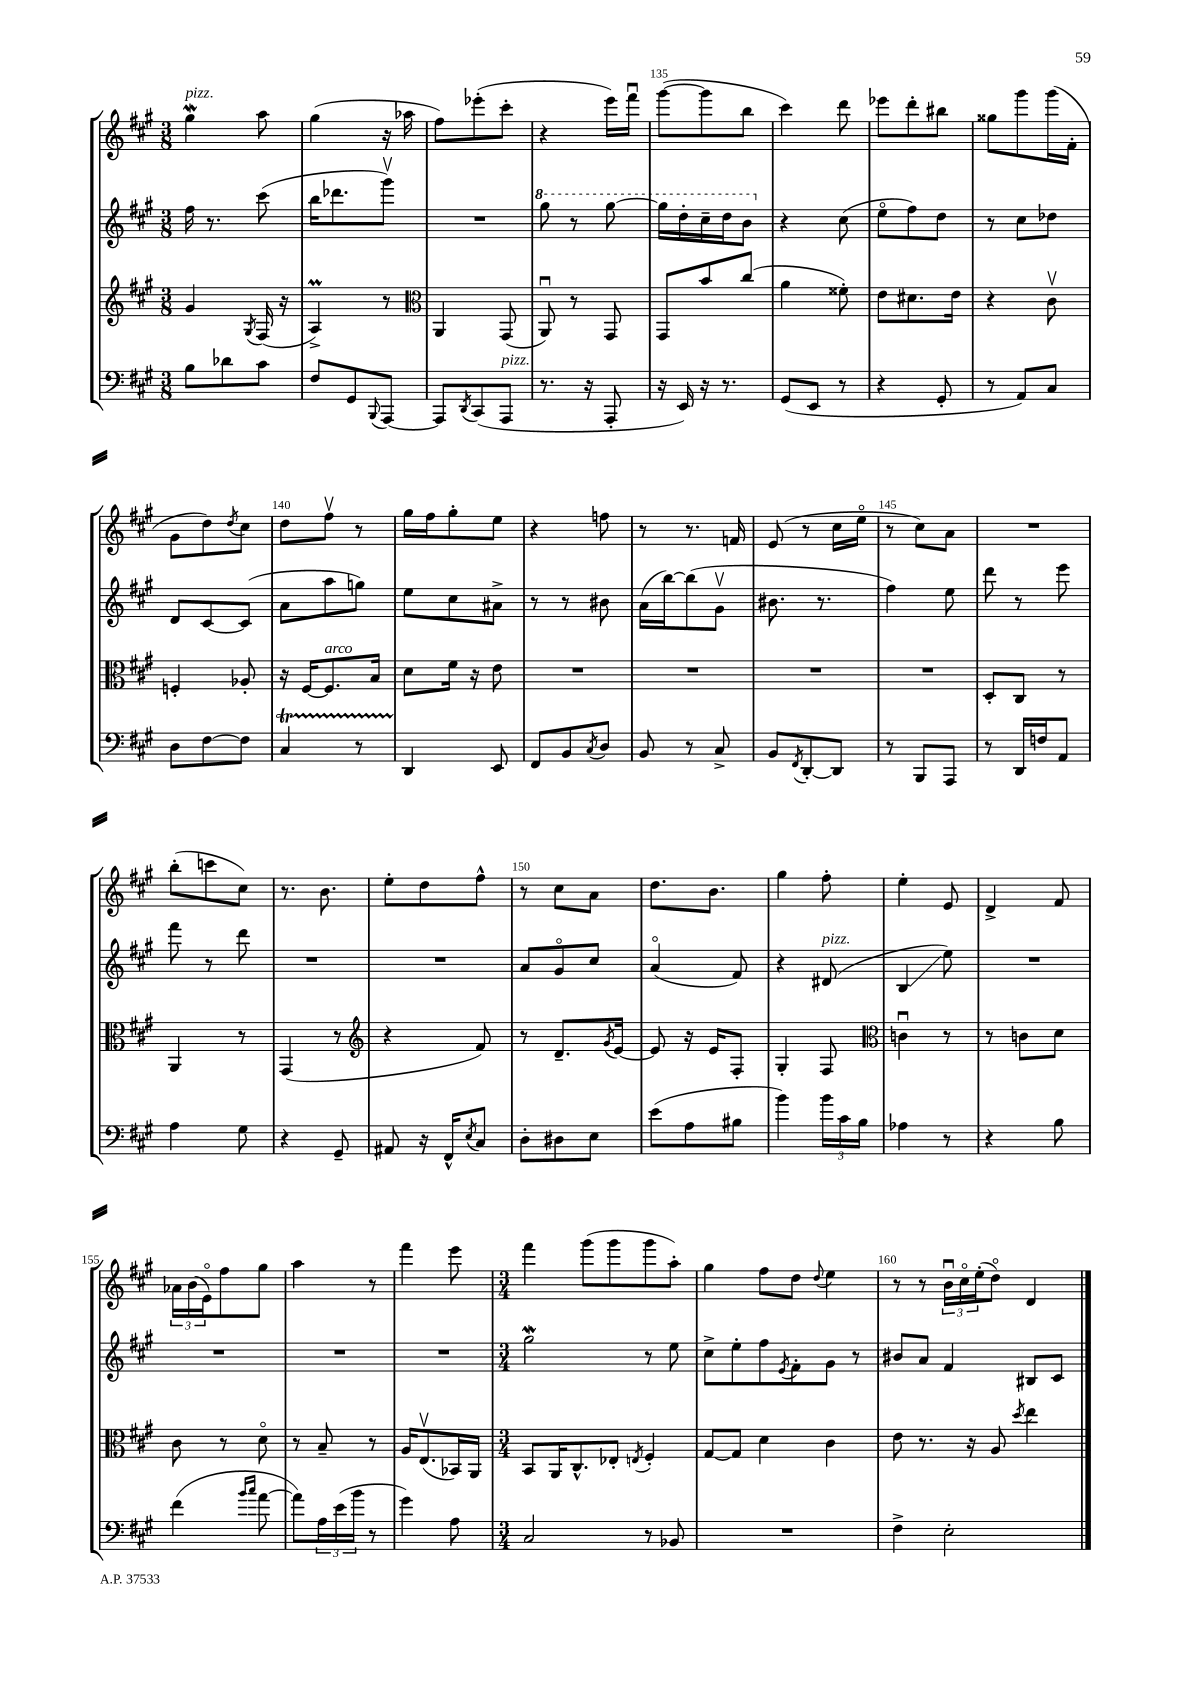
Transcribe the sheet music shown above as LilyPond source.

<<
\new StaffGroup <<
\new Staff = "s0" {
    \clef treble \key a \major \numericTimeSignature \time 3/8
    gis''4\mordent^\markup { \italic "pizz." } a''8 |
    gis''4( r16 aes''16 |
    fis''8) ees'''8-.( cis'''8-. |
    r4 e'''16) fis'''16\downbow |
    gis'''8~( gis'''8 b''8 |
    cis'''4) d'''8 |
    ees'''8 d'''8-. bis''8 |
    gisis''8 gis'''8 gis'''16( fis'16-. |
    gis'8 d''8) \acciaccatura { d''8 } cis''8 |
    d''8 fis''8\upbow r8 |
    gis''16 fis''16 gis''8-. e''8 |
    r4 f''8 |
    r8 r8. f'16 |
    e'8( r8 cis''16 e''16\flageolet |
    r8 cis''8) a'8 |
    R4. |
    b''8-.( c'''8 cis''8) |
    r8. b'8. |
    e''8-. d''8 fis''8-^ |
    r8 cis''8 a'8 |
    d''8. b'8. |
    gis''4 fis''8-. |
    e''4-. e'8 |
    d'4-> fis'8 |
    \tuplet 3/2 { aes'16 b'16( e'16\flageolet) } fis''8 gis''8 |
    a''4 r8 |
    fis'''4 e'''8 |
    \numericTimeSignature \time 3/4 fis'''4 gis'''8( gis'''8 gis'''8 a''8-.) |
    gis''4 fis''8 d''8 \appoggiatura { d''8 } e''4 |
    r8 r8 \tuplet 3/2 { b'16\downbow cis''16\flageolet e''16-.( } d''8\flageolet) d'4 \bar "|." |
}
\new Staff = "s1" {
    \clef treble \key a \major \numericTimeSignature \time 3/8
    fis''16 r8. cis'''8( |
    b''16 des'''8. gis'''8\upbow) |
    R4. |
    \ottava #1 gis'''8 r8 gis'''8~ |
    gis'''16 d'''16-. cis'''16-- d'''16 b''8 \ottava #0 |
    r4 cis''8( |
    e''8\flageolet fis''8) d''8 |
    r8 cis''8 des''8 |
    d'8 cis'8~ cis'8( |
    a'8 a''8 g''8) |
    e''8 cis''8 ais'8-> |
    r8 r8 bis'8 |
    a'16( b''16~) b''8( gis'8\upbow |
    bis'8. r8. |
    fis''4) e''8 |
    d'''8 r8 e'''8 |
    fis'''8 r8 d'''8 |
    R4. |
    R4. |
    a'8 gis'8\flageolet cis''8 |
    a'4\flageolet( fis'8) |
    r4 dis'8^\markup { \italic "pizz." }( |
    b4\glissando e''8) |
    R4. |
    R4. |
    R4. |
    R4. |
    \numericTimeSignature \time 3/4 gis''2\mordent r8 e''8 |
    cis''8-> e''8-. fis''8 \acciaccatura { e'8 } fis'8-. gis'8 r8 |
    bis'8 a'8 fis'4 bis8 cis'8 \bar "|." |
}
\new Staff = "s2" {
    \clef treble \key a \major \numericTimeSignature \time 3/8
    gis'4 \acciaccatura { gis8 } fis16( r16 |
    a4->\prall) r8 |
    \clef alto a,4 gis,8( |
    a,8\downbow) r8 gis,8 |
    gis,8 b'8 cis''8( |
    a'4 fisis'8-.) |
    e'8 dis'8. e'16 |
    r4 cis'8\upbow |
    f4-. aes8-. |
    r16 fis16~ fis8.^\markup { \italic "arco" } b16 |
    d'8 fis'16 r16 e'8 |
    R4. |
    R4. |
    R4. |
    R4. |
    d8-. cis8 r8 |
    a,4 r8 |
    gis,4( r8 |
    \clef treble r4 fis'8) |
    r8 d'8.-- \acciaccatura { gis'8 } e'16~ |
    e'8 r16 e'16 fis8-. |
    gis4-. fis8 |
    \clef alto c'4\downbow r8 |
    r8 c'8 d'8 |
    cis'8 r8 d'8\flageolet |
    r8 b8-- r8 |
    a16 e8.\upbow( bes,16) a,16 |
    \numericTimeSignature \time 3/4 b,8 a,16 cis8.-^ ees8-. \acciaccatura { e8 } fis4-. |
    gis8~ gis8 d'4 cis'4 |
    e'8 r8. r16 a8 \acciaccatura { d''8 } e''4 \bar "|." |
}
\new Staff = "s3" {
    \clef bass \key a \major \numericTimeSignature \time 3/8
    b8 des'8 cis'8 |
    fis8 gis,8 \appoggiatura { b,,8 } a,,8~ |
    a,,8 \acciaccatura { d,8 } cis,8( a,,8^\markup { \italic "pizz." } |
    r8. r16 a,,8-. |
    r16 e,16) r16 r8. |
    gis,8( e,8 r8 |
    r4 gis,8-. |
    r8 a,8) cis8 |
    d8 fis8~ fis8 |
    cis4\startTrillSpan r8 |
    d,4\stopTrillSpan e,8 |
    fis,8 b,8 \acciaccatura { cis8 } d8 |
    b,8 r8 cis8-> |
    b,8 \acciaccatura { fis,8 } d,8~-. d,8 |
    r8 b,,8 a,,8 |
    r8 d,16 f16 a,8 |
    a4 gis8 |
    r4 gis,8-- |
    ais,8 r16 fis,16-^ \acciaccatura { e8 } cis8 |
    d8-. dis8 e8 |
    e'8( a8 bis8 |
    b'4) \tuplet 3/2 { b'16 cis'16 b16 } |
    aes4 r8 |
    r4 b8 |
    fis'4( \grace { b'16 cis''16 } a'8~ |
    a'8) \tuplet 3/2 { a16 e'16( b'16 } r8 |
    gis'4) a8 |
    \numericTimeSignature \time 3/4 cis2 r8 bes,8 |
    R2. |
    fis4-> e2-. \bar "|." |
}
>>
>>
\layout { \context { \Score currentBarNumber = #131 \override BarNumber.break-visibility = ##(#f #t #t) barNumberVisibility = #(every-nth-bar-number-visible 5) } }
